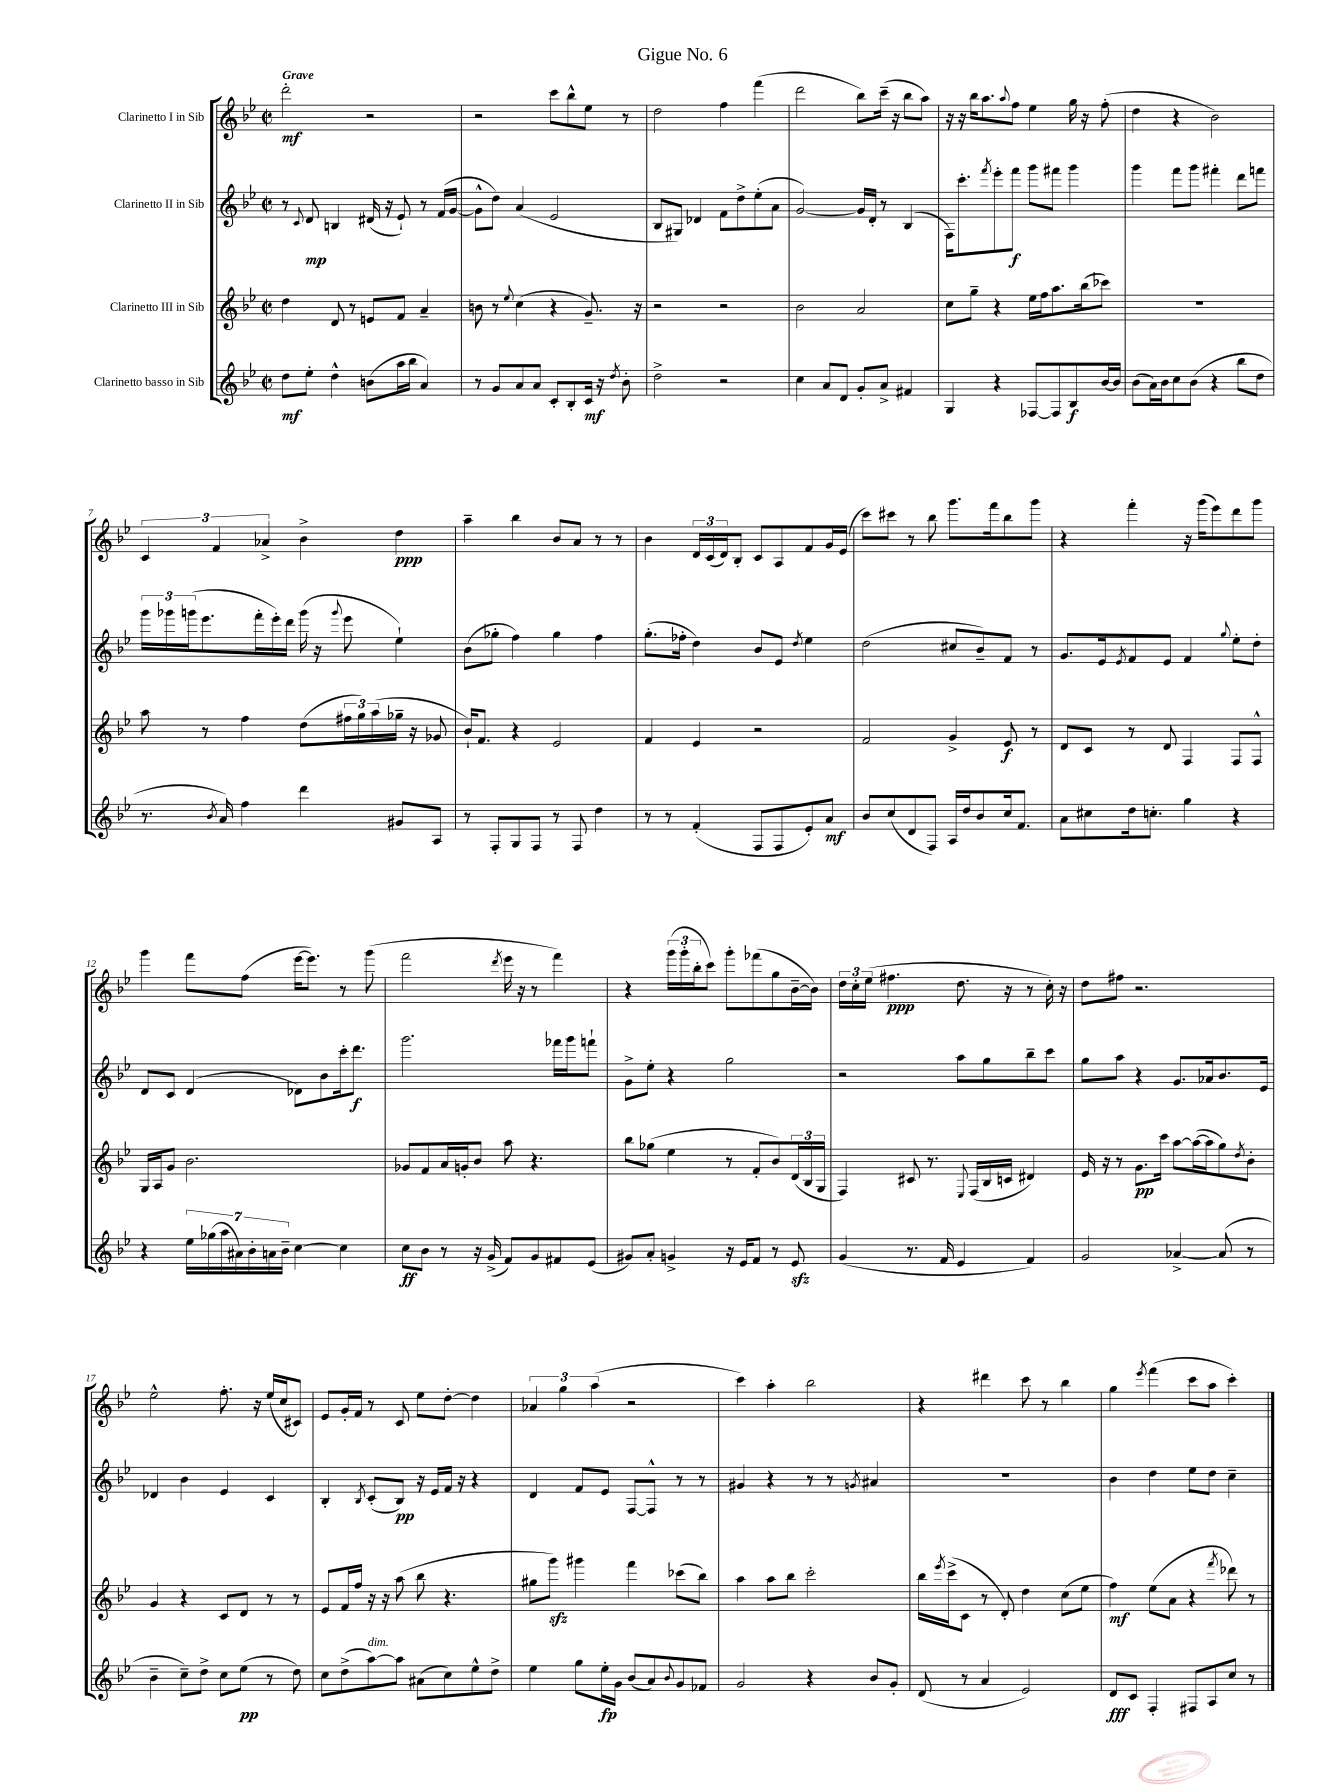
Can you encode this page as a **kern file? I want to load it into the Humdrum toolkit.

**kern	**dynam	**kern	**dynam	**kern	**dynam	**kern	**dynam
*part4	*part4	*part3	*part3	*part2	*part2	*part1	*part1
*staff4	*staff4	*staff3	*staff3	*staff2	*staff2	*staff1	*staff1
*I"Clarinetto basso in Sib	*	*I"Clarinetto III in Sib	*	*I"Clarinetto II in Sib	*	*I"Clarinetto I in Sib	*
*clefG2	*	*clefG2	*	*clefG2	*	*clefG2	*
*k[b-e-]	*	*k[b-e-]	*	*k[b-e-]	*	*k[b-e-]	*
*M2/2	*	*M2/2	*	*M2/2	*	*M2/2	*
*met(c|)	*	*met(c|)	*	*met(c|)	*	*met(c|)	*
=1	=1	=1	=1	=1	=1	=1	=1
!	!	!	!	!	!	!LO:TX:a:B:t=Grave	!
8dd\L	mf	4dd\	.	8r	.	2ddd'\	mf
.	.	.	.	8qqc/	.	.	.
8ee-'\J	.	.	.	8d/	mp	.	.
4dd^^\	.	8d/	.	4Bn/	.	.	.
.	.	8r	.	.	.	.	.
(8bn\L	.	8en/L	.	(16d#X/	.	2r	.
.	.	.	.	16r	.	.	.
16aa\L	.	8f/J	.	8e-`/)	.	.	.
16bb-\JJ	.	.	.	.	.	.	.
4a/)	.	4a~/	.	8r	.	.	.
.	.	.	.	(16f/LL	.	.	.
.	.	.	.	[16g/JJ	.	.	.
=2	=2	=2	=2	=2	=2	=2	=2
8r	.	8bn\	.	8g^^\L]	.	2r	.
8g/L	.	8r	.	8dd\J)	.	.	.
.	.	8qqee-/	.	.	.	.	.
8a/	.	(4cc\	.	(4a/	.	.	.
8a/J	.	.	.	.	.	.	.
8c'/L	.	4r	.	2e-/	.	8ccc\L	.
8B-'/	.	.	.	.	.	8bb-^^\	.
16c/Jk	mf	8.g~/)	.	.	.	8ee-\J	.
16r	.	.	.	.	.	.	.
8qdd/	.	.	.	.	.	.	.
8b-'\	.	.	.	.	.	8r	.
.	.	16r	.	.	.	.	.
=3	=3	=3	=3	=3	=3	=3	=3
2dd^\	.	2r	.	8B-/L	.	2dd\	.
.	.	.	.	8G#X/J)	.	.	.
.	.	.	.	4d-X/	.	.	.
2r	.	2r	.	8f\L	.	4ff\	.
.	.	.	.	8dd^\	.	.	.
.	.	.	.	(8ee-'\	.	(4fff\	.
.	.	.	.	8a\J	.	.	.
=4	=4	=4	=4	=4	=4	=4	=4
4cc\	.	2b-\	.	[2g/)	.	2ddd\	.
8a/L	.	.	.	.	.	.	.
8d/J	.	.	.	.	.	.	.
8g'/L	.	2a/	.	16g/LL]	.	8bb-\L)	.
.	.	.	.	16d'/JJ	.	.	.
8a^/J	.	.	.	8r	.	(16ccc~\Jk	.
.	.	.	.	.	.	16r	.
4f#X/	.	.	.	(4B-/	.	8bb-\L	.
.	.	.	.	.	.	8aa\J)	.
=5	=5	=5	=5	=5	=5	=5	=5
4G/	.	8cc\L	.	16F\KL)	.	16r	.
.	.	.	.	8.ccc'\	.	16r	.
.	.	8gg~\J	.	.	.	16bb-\KL	.
.	.	.	.	.	.	8.aa\	.
.	.	.	.	8qfff/	.	.	.
4r	.	4r	.	8eee-'\	.	.	.
.	.	.	.	.	.	8qqaa/	.
.	.	.	.	8fff\J	f	8ff\J	.
[8F-X/L	.	16ee-\LL	.	8ggg\L	.	4ee-\	.
.	.	16ff\J	.	.	.	.	.
8F-/]	.	8.aa\	.	8fff#X\J	.	.	.
8B-/	f	.	.	4ggg\	.	16gg\	.
.	.	(16bb-\k	.	.	.	16r	.
[16b-/L	.	8ccc-X\J)	.	.	.	(8ff'\	.
16b-/JJ]	.	.	.	.	.	.	.
=6	=6	=6	=6	=6	=6	=6	=6
(8b-\L	.	1r	.	4ggg\	.	4dd\	.
16a\L)	.	.	.	.	.	.	.
16b-\J	.	.	.	.	.	.	.
8cc\	.	.	.	8fff\L	.	4r	.
(8b-\J	.	.	.	8ggg\J	.	.	.
4r	.	.	.	4fff#X'\	.	2b-\)	.
8bb-\L	.	.	.	8ddd\L	.	.	.
8dd\J	.	.	.	8fffn\J	.	.	.
!!LO:LB:g=z
=7	=7	=7	=7	=7	=7	=7	=7
8.r	.	8aa\	.	24ggg\LL	.	6c/	.
.	.	.	.	24ggg-X\	.	.	.
.	.	.	.	(24gggn\J	.	.	.
.	.	8r	.	8.eee-\	.	.	.
.	.	.	.	.	.	6f/	.
8qb-/	.	.	.	.	.	.	.
16a/)	.	.	.	.	.	.	.
4ff\	.	4ff\	.	.	.	.	.
.	.	.	.	16fff'\L	.	.	.
.	.	.	.	.	.	6a-X^/	.
.	.	.	.	16eee-'\)	.	.	.
.	.	.	.	16ddd\JJ	.	.	.
4ddd\	.	(8dd\L	.	(16ggg\	.	4b-^\	.
.	.	.	.	16r	.	.	.
.	.	.	.	8qqggg/	.	.	.
.	.	24ff#X\L	.	8eee-\	.	.	.
.	.	24gg\)	.	.	.	.	.
.	.	(24aa\	.	.	.	.	.
8g#X/L	.	16gg-X~\JJ	.	4ee-`\)	.	4dd\	ppp
.	.	16r	.	.	.	.	.
8A/J	.	8g-X/	.	.	.	.	.
=8	=8	=8	=8	=8	=8	=8	=8
8r	.	16b-`/KL)	.	(8b-\L	.	4aa~\	.
.	.	8.f/J	.	.	.	.	.
8F'/L	.	.	.	8gg-X'\J	.	.	.
8G/	.	4r	.	4ff\)	.	4bb-\	.
8F/J	.	.	.	.	.	.	.
8r	.	2e-/	.	4gg-\	.	8b-/L	.
8F/	.	.	.	.	.	8a/J	.
4dd\	.	.	.	4ff\	.	8r	.
.	.	.	.	.	.	8r	.
=9	=9	=9	=9	=9	=9	=9	=9
8r	.	4f/	.	(8.gg'\L	.	4b-\	.
8r	.	.	.	.	.	.	.
.	.	.	.	16ff-X'\Jk	.	.	.
(4f'/	.	4e-/	.	4dd\)	.	24d/LL	.
.	.	.	.	.	.	(24c/	.
.	.	.	.	.	.	24d/J)	.
.	.	.	.	.	.	8B-'/J	.
8F/L	.	2r	.	8b-/L	.	8c/L	.
8F/	.	.	.	8e-/J	.	8A/	.
.	.	.	.	8qdd/	.	.	.
8e-'/)	.	.	.	4ee-\	.	8f/	.
8a/J	mf	.	.	.	.	16g/L	.
.	.	.	.	.	.	(16e-/JJ	.
=10	=10	=10	=10	=10	=10	=10	=10
8b-/L	.	2f/	.	(2dd\	.	8ccc\L)	.
(8cc/	.	.	.	.	.	8ccc#X\J	.
8d/	.	.	.	.	.	8r	.
8F/J)	.	.	.	.	.	8bb-\	.
16A/LL	.	4g^/	.	8cc#X/L	.	8.ggg\L	.
16dd/J	.	.	.	.	.	.	.
8b-/	.	.	.	8b-~/)	.	.	.
.	.	.	.	.	.	16fff\k	.
16cc/k	.	8e-/	f	8f/J	.	8bb-\	.
8.f/J	.	.	.	.	.	.	.
.	.	8r	.	8r	.	8ggg\J	.
=11	=11	=11	=11	=11	=11	=11	=11
8a\L	.	8d/L	.	8.g/L	.	4r	.
8cc#X\	.	8c/J	.	.	.	.	.
.	.	.	.	16e-/k	.	.	.
.	.	.	.	8qe-/	.	.	.
16dd\k	.	8r	.	8f/	.	4fff'\	.
8.ccn'\J	.	.	.	.	.	.	.
.	.	8d/	.	8e-/J	.	.	.
4gg\	.	4F/	.	4f/	.	16r	.
.	.	.	.	.	.	(16ggg\KL	.
.	.	.	.	.	.	8eee-\)	.
.	.	.	.	8qqgg/	.	.	.
4r	.	8F/L	.	8ee-'\L	.	8ddd\	.
.	.	8F^^/J	.	8dd'\J	.	8ggg\J	.
!!LO:LB:g=z
=12	=12	=12	=12	=12	=12	=12	=12
4r	.	16G/LL	.	8d/L	.	4ggg\	.
.	.	16A/J	.	.	.	.	.
.	.	8g/J	.	8c/J	.	.	.
28ee-\LL	.	2.b-\	.	(4d/	.	8fff\L	.
(28gg-X\	.	.	.	.	.	.	.
28aa\	.	.	.	.	.	.	.
28a#X\)	.	.	.	.	.	.	.
.	.	.	.	.	.	(8ff\J	.
28b-'\	.	.	.	.	.	.	.
28an\	.	.	.	.	.	.	.
28b-~\JJ	.	.	.	.	.	.	.
[4cc\	.	.	.	8d-X\L)	.	[16eee-\KL	.
.	.	.	.	.	.	8.eee-\J])	.
.	.	.	.	8b-\	.	.	.
4cc\]	.	.	.	16ccc'\k	.	8r	.
.	.	.	.	8.ddd\J	f	.	.
.	.	.	.	.	.	(8ggg\	.
=13	=13	=13	=13	=13	=13	=13	=13
8cc\L	ff	8g-X/L	.	2.ggg\	.	2fff\	.
8b-\J	.	8f/	.	.	.	.	.
8r	.	16a/L	.	.	.	.	.
.	.	16gn'/J	.	.	.	.	.
16r	.	8b-/J	.	.	.	.	.
(16g^/	.	.	.	.	.	.	.
.	.	.	.	.	.	8qddd/	.
8f/L)	.	8aa\	.	.	.	16eee-\	.
.	.	.	.	.	.	16r	.
8g/	.	4.r	.	.	.	8r	.
8f#X/	.	.	.	16fff-X\LL	.	4fff\)	.
.	.	.	.	16ggg\J	.	.	.
(8e-/J	.	.	.	8fffn`\J	.	.	.
=14	=14	=14	=14	=14	=14	=14	=14
8g#X/L)	.	8bb-\L	.	8g^\L	.	4r	.
8a'/J	.	(8gg-X\J	.	8ee-'\J	.	.	.
4gn^/	.	4ee-\	.	4r	.	(24ggg\LL	.
.	.	.	.	.	.	24ggg'\	.
.	.	.	.	.	.	24bb-'\J	.
.	.	.	.	.	.	8ccc\J)	.
16r	.	8r	.	2gg\	.	8ggg'\L	.
16e-/KL	.	.	.	.	.	.	.
8f/J	.	8f'/L	.	.	.	(8fff-X\	.
8r	.	8b-/)	.	.	.	8gg\	.
8e-zz/	.	(24d/L	.	.	.	[16b-~\L	.
.	.	24B-/	.	.	.	.	.
.	.	.	.	.	.	16b-\JJ])	.
.	.	24G/JJ	.	.	.	.	.
=15	=15	=15	=15	=15	=15	=15	=15
(4g/	.	4F/)	.	2r	.	24dd\LL	.
.	.	.	.	.	.	24cc'\	.
.	.	.	.	.	.	(24ee-\JJ	.
.	.	.	.	.	.	4.ff#X\	ppp
8.r	.	8c#X/	.	.	.	.	.
.	.	8.r	.	.	.	.	.
16f/	.	.	.	.	.	.	.
4e-/	.	.	.	8aa\L	.	8.dd\	.
.	.	8qqE-/	.	.	.	.	.
.	.	(16F/LL	.	.	.	.	.
.	.	16B-/	.	8gg\	.	.	.
.	.	16cn/JJ	.	.	.	16r	.
4f/)	.	4d#X/)	.	8bb-~\	.	8r	.
.	.	.	.	8ccc\J	.	16cc'\)	.
.	.	.	.	.	.	16r	.
=16	=16	=16	=16	=16	=16	=16	=16
2g/	.	16e-/	.	8gg\L	.	8dd\L	.
.	.	16r	.	.	.	.	.
.	.	8r	.	8aa\J	.	8ff#X\J	.
.	.	8.g\L	pp	4r	.	2.r	.
.	.	16ccc\Jk	.	.	.	.	.
[4a-X^/	.	[8aa\L	.	8.g/L	.	.	.
.	.	(16aa\L_	.	.	.	.	.
.	.	16aa\J]	.	16a-X/k	.	.	.
(8a-/]	.	8gg\)	.	8.b-/	.	.	.
.	.	8qdd/	.	.	.	.	.
8r	.	8b-'\J	.	.	.	.	.
.	.	.	.	16e-/Jk	.	.	.
!!LO:LB:g=z
=17	=17	=17	=17	=17	=17	=17	=17
4b-~\	.	4g/	.	4d-X/	.	2ee-^^\	.
8cc~\L)	.	4r	.	4b-\	.	.	.
8dd^\J	.	.	.	.	.	.	.
8cc\L	.	8c/L	.	4e-/	.	8.ff'\	.
(8ee-\J	pp	8d/J	.	.	.	.	.
.	.	.	.	.	.	16r	.
8r	.	8r	.	4c/	.	(16ee-/LL	.
.	.	.	.	.	.	16cc/J	.
8dd\)	.	8r	.	.	.	8c#X/J)	.
=18	=18	=18	=18	=18	=18	=18	=18
8cc\L	.	8e-/L	.	4B-'/	.	8e-/L	.
(8dd^\	.	16f/L	.	.	.	16g'/L	.
.	.	16ff/JJ	.	.	.	16f/JJ	.
.	.	.	.	8qB-/	.	.	.
!LO:TX:a:i:t=dim.	!	!	!	!	!	!	!
[8aa\)	.	16r	.	(8c'/L	.	8r	.
.	.	16r	.	.	.	.	.
8aa\J]	.	(8aa\	.	8B-/J)	pp	8c/	.
(8a#X\L	.	8bb-\	.	16r	.	8ee-\L	.
.	.	.	.	16e-/LL	.	.	.
8cc\)	.	4.r	.	16f/JJ	.	[8dd'\J	.
.	.	.	.	16r	.	.	.
8ee-^^\	.	.	.	4r	.	4dd\]	.
8dd^\J	.	.	.	.	.	.	.
=19	=19	=19	=19	=19	=19	=19	=19
4ee-\	.	8gg#X\L	.	4d/	.	6a-X/	.
.	.	8gggzz\J)	.	.	.	.	.
.	.	.	.	.	.	6gg\	.
8gg\L	.	4ggg#X\	.	8f/L	.	.	.
.	.	.	.	.	.	(6aa\	.
16ee-'\L	fp	.	.	8e-/J	.	.	.
16g\JJ	.	.	.	.	.	.	.
(8b-/L	.	4fff\	.	[8F/L	.	2r	.
8a/)	.	.	.	8F^^/J]	.	.	.
8qqb-/	.	.	.	.	.	.	.
8g/	.	(8ccc-X\L	.	8r	.	.	.
8f-X/J	.	8bb-\J)	.	8r	.	.	.
=20	=20	=20	=20	=20	=20	=20	=20
2g/	.	4aa\	.	4g#X/	.	4ccc\)	.
.	.	8aa\L	.	4r	.	4aa'\	.
.	.	8bb-\J	.	.	.	.	.
4r	.	2ccc'\	.	8r	.	2bb-\	.
.	.	.	.	8r	.	.	.
.	.	.	.	8qgn/	.	.	.
8b-/L	.	.	.	4a#X/	.	.	.
8g'/J	.	.	.	.	.	.	.
=21	=21	=21	=21	=21	=21	=21	=21
(8d/	.	16bb-\LL	.	1r	.	4r	.
.	.	8qeee-/	.	.	.	.	.
.	.	(16ccc^\J	.	.	.	.	.
8r	.	8c\J	.	.	.	.	.
4a/	.	8r	.	.	.	4ddd#X\	.
.	.	8d'/)	.	.	.	.	.
2e-/)	.	4dd\	.	.	.	8ccc\	.
.	.	.	.	.	.	8r	.
.	.	(8cc\L	.	.	.	4bb-\	.
.	.	8ee-\J	.	.	.	.	.
=22	=22	=22	=22	=22	=22	=22	=22
8d/L	fff	4ff\)	mf	4b-\	.	4gg\	.
8c/J	.	.	.	.	.	.	.
.	.	.	.	.	.	8qeee-/	.
4F'/	.	(8ee-\L	.	4dd\	.	(4fff\	.
.	.	8a\J	.	.	.	.	.
8F#X/L	.	4r	.	8ee-\L	.	8ccc\L	.
8A/	.	.	.	8dd\J	.	8aa\J	.
.	.	8qfff/	.	.	.	.	.
8cc/J	.	8ddd-X\)	.	4cc~\	.	4ccc'\)	.
8r	.	8r	.	.	.	.	.
==	==	==	==	==	==	==	==
*-	*-	*-	*-	*-	*-	*-	*-
